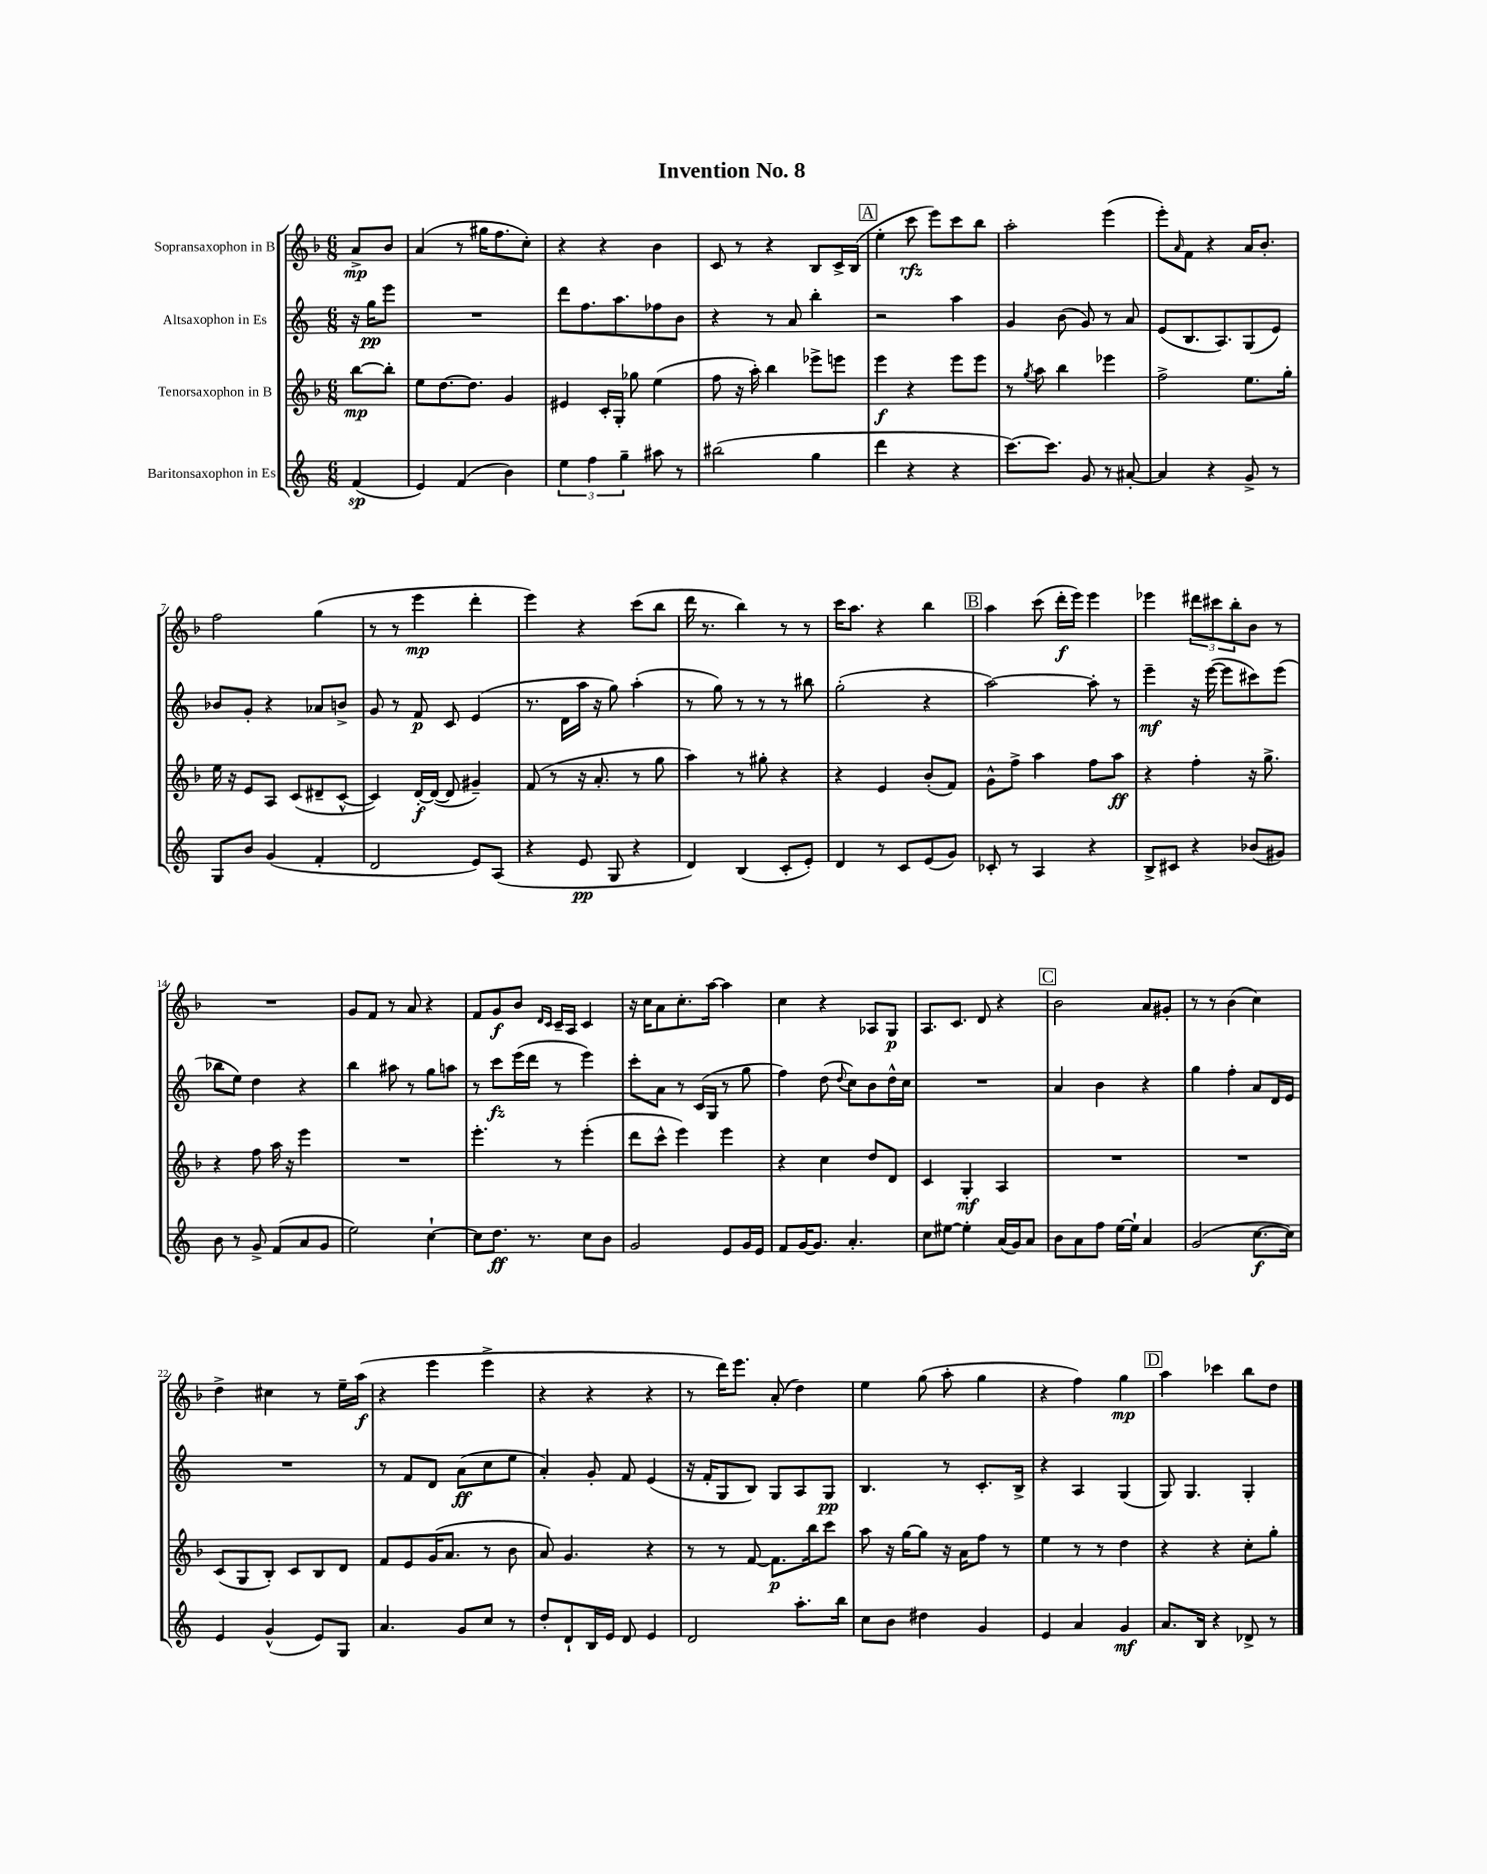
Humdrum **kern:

**kern	**dynam	**kern	**dynam	**kern	**dynam	**kern	**dynam
*part4	*part4	*part3	*part3	*part2	*part2	*part1	*part1
*staff4	*staff4	*staff3	*staff3	*staff2	*staff2	*staff1	*staff1
*I"Baritonsaxophon in Es	*	*I"Tenorsaxophon in B	*	*I"Altsaxophon in Es	*	*I"Sopransaxophon in B	*
*clefG2	*	*clefG2	*	*clefG2	*	*clefG2	*
*k[]	*	*k[b-]	*	*k[]	*	*k[b-]	*
*M6/8	*	*M6/8	*	*M6/8	*	*M6/8	*
=	=	=	=	=	=	=	=
(4f/	sp	[8bb-\L	mp	16r	.	8a^/L	mp
.	.	.	.	16gg\KL	pp	.	.
.	.	8bb-'\J]	.	8eee\J	.	8b-/J	.
=1	=1	=1	=1	=1	=1	=1	=1
4e/)	.	8ee\L	.	2.r	.	(4a/	.
.	.	[8.dd\	.	.	.	.	.
(4f/	.	.	.	.	.	8r	.
.	.	8.dd\J]	.	.	.	.	.
.	.	.	.	.	.	16gg#X\KL	.
.	.	.	.	.	.	8.ff\	.
4b\)	.	4g/	.	.	.	.	.
.	.	.	.	.	.	8cc'\J)	.
=2	=2	=2	=2	=2	=2	=2	=2
6ee\	.	4e#X/	.	8ddd\L	.	4r	.
.	.	.	.	8.ff\	.	.	.
6ff\	.	.	.	.	.	.	.
.	.	16c'/LL	.	.	.	4r	.
.	.	16G'/JJ	.	8.aa\	.	.	.
6gg~\	.	.	.	.	.	.	.
.	.	8gg-X\	.	.	.	.	.
8aa#X\	.	(4ee\	.	8ff-X\	.	4b-\	.
8r	.	.	.	8b\J	.	.	.
=3	=3	=3	=3	=3	=3	=3	=3
(2bb#X\	.	8ff\	.	4r	.	8c/	.
.	.	16r	.	.	.	8r	.
.	.	16aa'\)	.	.	.	.	.
.	.	4bb-\	.	8r	.	4r	.
.	.	.	.	8a/	.	.	.
4gg\	.	8eee-X^\L	.	4bb'\	.	8B-/L	.
.	.	8eeen\J	.	.	.	16c^/L	.
.	.	.	.	.	.	(16B-/JJ	.
!!LO:REH:place=s1:t=A
=4	=4	=4	=4	=4	=4	=4	=4
4ddd\	.	4eee\	f	2r	.	4ee'\	.
4r	.	4r	.	.	.	8ccc\	rfz
.	.	.	.	.	.	8eee\L)	.
4r	.	8eee\L	.	4aa\	.	8ccc\	.
.	.	8eee\J	.	.	.	8bb-\J	.
=5	=5	=5	=5	=5	=5	=5	=5
[8.ccc\L)	.	8r	.	4g/	.	2aa'\	.
.	.	8qgg/	.	.	.	.	.
.	.	8aa\	.	.	.	.	.
8.ccc\J]	.	.	.	.	.	.	.
.	.	4bb-\	.	(8b\	.	.	.
8g/	.	.	.	8g/)	.	.	.
8r	.	4eee-X\	.	8r	.	(4eee\	.
[8a#X'/	.	.	.	8a/	.	.	.
=6	=6	=6	=6	=6	=6	=6	=6
4a#/]	.	2ff^\	.	(8e/L	.	8eee'\L)	.
.	.	.	.	.	.	16qqa/	.
.	.	.	.	8.B/	.	8f\J	.
4r	.	.	.	.	.	4r	.
.	.	.	.	8.A/)	.	.	.
8g^/	.	8.ee\L	.	(8G/	.	16a/KL	.
.	.	.	.	.	.	8.b-'/J	.
8r	.	.	.	8e/J)	.	.	.
.	.	16gg'\Jk	.	.	.	.	.
!!LO:LB:g=z
=7	=7	=7	=7	=7	=7	=7	=7
8G/L	.	16ee\	.	8b-X/L	.	2ff\	.
.	.	16r	.	.	.	.	.
8b/J	.	8e/L	.	8g'/J	.	.	.
(4g/	.	8A/J	.	4r	.	.	.
.	.	(8c/L	.	.	.	.	.
4f'/	.	8d#X~/	.	8a-X/L	.	(4gg\	.
.	.	[8c^^/J	.	8bn^/J	.	.	.
=8	=8	=8	=8	=8	=8	=8	=8
2d/	.	4c/])	.	8g/	.	8r	.
.	.	.	.	8r	.	8r	.
.	.	[16d'/LL	f	8f/	p	4eee\	mp
.	.	(16d/JJ_	.	.	.	.	.
.	.	8d/]	.	8c/	.	.	.
8e/L)	.	4g#X~/)	.	(4e/	.	4ddd'\	.
(8A/J	.	.	.	.	.	.	.
=9	=9	=9	=9	=9	=9	=9	=9
4r	.	(8f/	.	8.r	.	4eee\)	.
.	.	8r	.	.	.	.	.
.	.	.	.	16d\LL	.	.	.
8e/	pp	16r	.	16aa\JJ	.	4r	.
.	.	8.a'/	.	16r	.	.	.
8G/	.	.	.	8gg\)	.	.	.
4r	.	8r	.	(4aa'\	.	(8ccc\L	.
.	.	8gg\	.	.	.	8bb-\J	.
=10	=10	=10	=10	=10	=10	=10	=10
4d/)	.	4aa\)	.	8r	.	16ddd\	.
.	.	.	.	.	.	8.r	.
.	.	.	.	8gg\)	.	.	.
(4B/	.	8r	.	8r	.	4bb-\)	.
.	.	8gg#X'\	.	8r	.	.	.
8c'/L	.	4r	.	8r	.	8r	.
8e'/J)	.	.	.	8bb#X\	.	8r	.
=11	=11	=11	=11	=11	=11	=11	=11
4d/	.	4r	.	(2gg'\	.	16ccc\KL	.
.	.	.	.	.	.	8.aa\J	.
8r	.	4e/	.	.	.	4r	.
8c/L	.	.	.	.	.	.	.
(8e/	.	(8b-'/L	.	4r	.	4bb-\	.
8g/J)	.	8f/J)	.	.	.	.	.
!!LO:REH:place=s1:t=B
=12	=12	=12	=12	=12	=12	=12	=12
8c-X'/	.	8g^^\L	.	[2aa\)	.	4aa\	.
8r	.	8ff^\J	.	.	.	.	.
4A/	.	4aa\	.	.	.	(8ccc\	.
.	.	.	.	.	.	16ddd'\LL	f
.	.	.	.	.	.	16eee\JJ)	.
4r	.	8ff\L	.	8aa'\]	.	4eee\	.
.	.	8aa\J	ff	8r	.	.	.
=13	=13	=13	=13	=13	=13	=13	=13
8B^/L	.	4r	.	4eee~\	mf	4eee-X\	.
8c#X/J	.	.	.	.	.	.	.
4r	.	4ff'\	.	16r	.	12ddd#X\L	.
.	.	.	.	([16eee\	.	.	.
.	.	.	.	.	.	12ccc#X\	.
.	.	.	.	8eee\L]	.	.	.
.	.	.	.	.	.	12bb-'\	.
(8b-X/L	.	16r	.	8ccc#X\)	.	8b-\J	.
.	.	8.gg^\	.	.	.	.	.
8g#X/J)	.	.	.	(8eee\J	.	8r	.
!!LO:LB:g=z
=14	=14	=14	=14	=14	=14	=14	=14
8b\	.	4r	.	8bb-X\L	.	2.r	.
8r	.	.	.	8ee\J)	.	.	.
8g^/	.	8ff\	.	4dd\	.	.	.
(8f/L	.	16aa\	.	.	.	.	.
.	.	16r	.	.	.	.	.
8a/	.	4eee\	.	4r	.	.	.
8g/J	.	.	.	.	.	.	.
=15	=15	=15	=15	=15	=15	=15	=15
2ee\)	.	2.r	.	4bb\	.	8g/L	.
.	.	.	.	.	.	8f/J	.
.	.	.	.	8aa#X\	.	8r	.
.	.	.	.	8r	.	8a/	.
[4cc`\	.	.	.	8gg\L	.	4r	.
.	.	.	.	8aan\J	.	.	.
=16	=16	=16	=16	=16	=16	=16	=16
8cc\L]	.	4.eee'\	.	8r	.	8f/L	.
8.dd\J	ff	.	.	8ccc\L	fz	8g/	f
.	.	.	.	(16eee\L	.	8b-/J	.
8.r	.	.	.	16ddd\JJ	.	.	.
.	.	.	.	.	.	16qqd/LL	.
.	.	.	.	.	.	16qqc/JJ	.
.	.	8r	.	8r	.	16c~/LL	.
.	.	.	.	.	.	16A/JJ	.
8cc\L	.	(4eee'\	.	4eee\)	.	4c/	.
8b\J	.	.	.	.	.	.	.
=17	=17	=17	=17	=17	=17	=17	=17
2g/	.	8ddd\L	.	8ccc'\L	.	16r	.
.	.	.	.	.	.	16cc\KL	.
.	.	8ccc^^\J	.	8a\J	.	8a\	.
.	.	4eee\)	.	8r	.	8.cc'\	.
.	.	.	.	(16c/LL	.	.	.
.	.	.	.	16G/JJ	.	[16aa\Jk	.
8e/L	.	4eee\	.	8r	.	4aa\]	.
16g/L	.	.	.	8gg\	.	.	.
16e/JJ	.	.	.	.	.	.	.
=18	=18	=18	=18	=18	=18	=18	=18
8f/L	.	4r	.	4ff\)	.	4cc\	.
[16g/K	.	.	.	.	.	.	.
8.g/J]	.	.	.	.	.	.	.
.	.	4cc\	.	(8dd\	.	4r	.
.	.	.	.	8qqdd/	.	.	.
4.a'/	.	.	.	8cc\L)	.	.	.
.	.	8dd/L	.	8b\	.	8A-X/L	.
.	.	8d/J	.	16dd^^\L	.	8G/J	p
.	.	.	.	16cc\JJ	.	.	.
=19	=19	=19	=19	=19	=19	=19	=19
8cc\L	.	4c/	.	2.r	.	8.A/L	.
[8ee#X\J	.	.	.	.	.	.	.
.	.	.	.	.	.	8.c/J	.
4ee#'\]	.	4G'/	mf	.	.	.	.
.	.	.	.	.	.	8d/	.
(16a/LL	.	4A/	.	.	.	4r	.
16g/J)	.	.	.	.	.	.	.
8a/J	.	.	.	.	.	.	.
!!LO:REH:place=s1:t=C
=20	=20	=20	=20	=20	=20	=20	=20
8b\L	.	2.r	.	4a/	.	2b-\	.
8a\	.	.	.	.	.	.	.
8ff\J	.	.	.	4b\	.	.	.
[16ee\LL	.	.	.	.	.	.	.
16ee`\JJ]	.	.	.	.	.	.	.
4a/	.	.	.	4r	.	8a/L	.
.	.	.	.	.	.	8g#X'/J	.
=21	=21	=21	=21	=21	=21	=21	=21
(2g/	.	2.r	.	4gg\	.	8r	.
.	.	.	.	.	.	8r	.
.	.	.	.	4ff'\	.	(4b-\	.
[8.cc\L	f	.	.	8a/L	.	4cc\)	.
.	.	.	.	16d/L	.	.	.
16cc\Jk])	.	.	.	16e/JJ	.	.	.
!!LO:LB:g=z
=22	=22	=22	=22	=22	=22	=22	=22
4e/	.	(8c/L	.	2.r	.	4dd^\	.
.	.	8G/	.	.	.	.	.
(4g^^/	.	8B-'/J)	.	.	.	4cc#X\	.
.	.	8c/L	.	.	.	.	.
8e/L)	.	8B-/	.	.	.	8r	.
8G/J	.	8d/J	.	.	.	16ee~\LL	.
.	.	.	.	.	.	(16aa\JJ	f
=23	=23	=23	=23	=23	=23	=23	=23
4.a/	.	8f/L	.	8r	.	4r	.
.	.	8e/	.	8f/L	.	.	.
.	.	(16g/K	.	8d/J	.	4eee\	.
.	.	8.a/J	.	.	.	.	.
8g/L	.	.	.	(8a\L	ff	.	.
8cc/J	.	8r	.	8cc\	.	4eee^\	.
8r	.	8b-\	.	8ee\J	.	.	.
=24	=24	=24	=24	=24	=24	=24	=24
8dd'/L	.	8a/)	.	4a'/)	.	4r	.
8d`/	.	4.g/	.	.	.	.	.
16B/L	.	.	.	8g'/	.	4r	.
16e/JJ	.	.	.	.	.	.	.
8d/	.	.	.	8f/	.	.	.
4e/	.	4r	.	(4e/	.	4r	.
=25	=25	=25	=25	=25	=25	=25	=25
2d/	.	8r	.	16r	.	8r	.
.	.	.	.	16f'/KL	.	.	.
.	.	8r	.	8G/	.	16ddd\KL)	.
.	.	.	.	.	.	8.eee\J	.
.	.	[8f/	.	8B/J)	.	.	.
.	.	8.f\L]	p	8G/L	.	(8a'/	.
8.aa'\L	.	.	.	8A/	.	4dd\)	.
.	.	16bb-\k	.	.	.	.	.
.	.	8ccc\J	.	8G/J	pp	.	.
16bb\Jk	.	.	.	.	.	.	.
=26	=26	=26	=26	=26	=26	=26	=26
8cc\L	.	8aa\	.	4.B/	.	4ee\	.
8b\J	.	16r	.	.	.	.	.
.	.	[16gg\KL	.	.	.	.	.
4dd#X\	.	8gg\J]	.	.	.	(8gg\	.
.	.	16r	.	8r	.	8aa'\	.
.	.	16a\KL	.	.	.	.	.
4g/	.	8ff\J	.	8.c'/L	.	4gg\	.
.	.	8r	.	.	.	.	.
.	.	.	.	16B^/Jk	.	.	.
=27	=27	=27	=27	=27	=27	=27	=27
4e/	.	4ee\	.	4r	.	4r	.
4a/	.	8r	.	4A/	.	4ff\)	.
.	.	8r	.	.	.	.	.
4g/	mf	4dd\	.	(4G/	.	4gg\	mp
!!LO:REH:place=s1:t=D
=28	=28	=28	=28	=28	=28	=28	=28
8.a/L	.	4r	.	8G/)	.	4aa\	.
.	.	.	.	4.G/	.	.	.
16B/Jk	.	.	.	.	.	.	.
4r	.	4r	.	.	.	4ccc-X\	.
8d-X^/	.	8cc'\L	.	4G'/	.	8bb-\L	.
8r	.	8gg'\J	.	.	.	8dd\J	.
==	==	==	==	==	==	==	==
*-	*-	*-	*-	*-	*-	*-	*-
